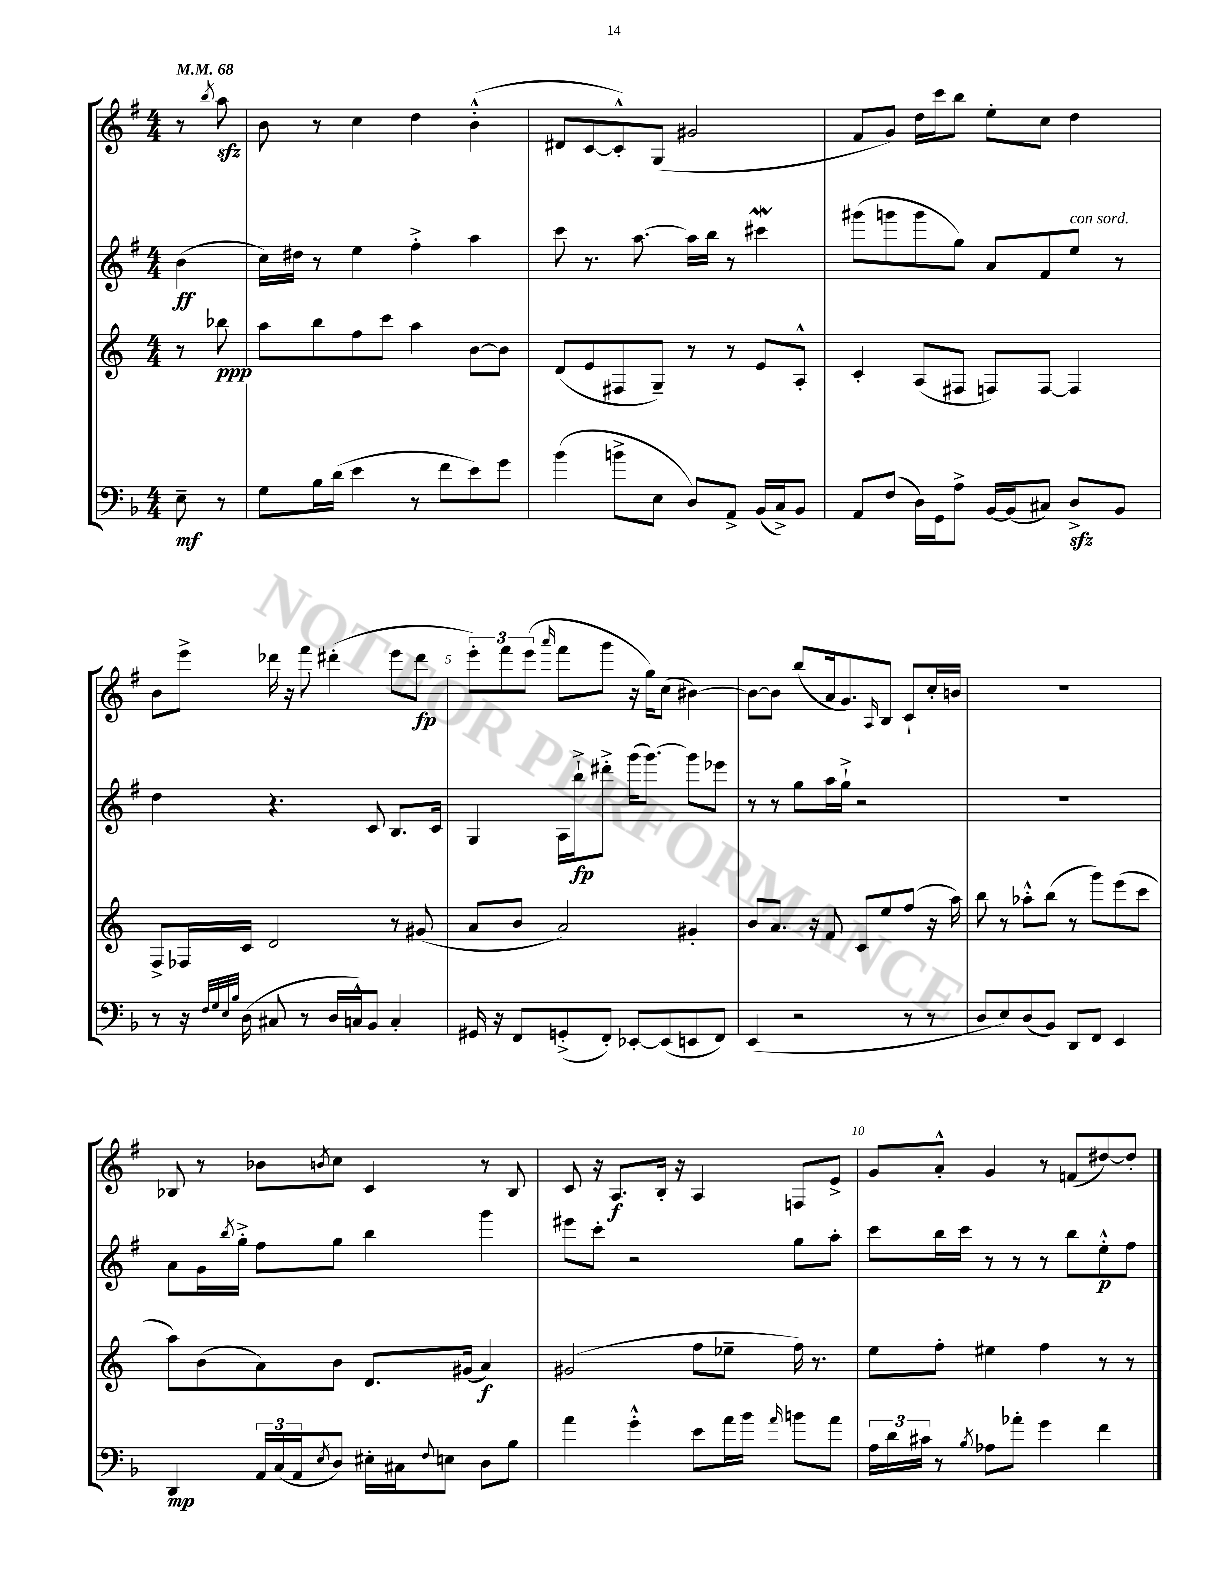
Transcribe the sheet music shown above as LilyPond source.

<<
\new StaffGroup <<
\new Staff = "s0" {
    \clef treble \key g \major \numericTimeSignature \time 4/4 \partial 4 \tempo 4 = 68
    r8 \acciaccatura { b''8 } a''8\sfz |
    b'8 r8 c''4 d''4 b'4-.-^( |
    dis'8 c'8~ c'8-.-^) g8( gis'2 |
    fis'8 g'8) d''16 c'''16 b''8 e''8-. c''8 d''4 |
    b'8 e'''8-> des'''16 r16 fis'''8 dis'''4-.( e'''8 dis'''8\fp |
    \tuplet 3/2 { e'''8-.) fis'''8 e'''8( } \grace { a'''16 } fis'''8 g'''8 r16 g''16) c''8( bis'4~) |
    bis'8~ bis'8 b''8( a'16 g'8.) \grace { a16 } b8 c'8-! c''16-. b'16 |
    R1 |
    bes8 r8 bes'8 \acciaccatura { b'8 } c''8 c'4 r8 bes8 |
    c'8 r16 a8.\f b16-. r16 a4 f8 e'8-> |
    g'8 a'8-.-^ g'4 r8 f'8( dis''8~) dis''8-. \bar "|." |
}
\new Staff = "s1" {
    \clef treble \key g \major \numericTimeSignature \time 4/4 \partial 4
    b'4\ff( |
    c''16) dis''16 r8 e''4 fis''4-.-> a''4 |
    c'''8 r8. a''8.~ a''16 b''16 r8 cis'''4\mordent |
    gis'''8( g'''8 g'''8 g''8) a'8 fis'8 e''8^\markup { \italic "con sord." } r8 |
    d''4 r4. c'8 b8. c'16 |
    g4 a16 b''16-!->\fp dis'''8-.-> g'''16( g'''8.~) g'''8 ees'''8 |
    r8 r8 g''8 a''16 g''16-!-> r2 |
    R1 |
    a'8 g'16 \acciaccatura { b''8 } g''16-.-> fis''8 g''8 b''4 g'''4 |
    eis'''8 c'''8-. r2 g''8 a''8-. |
    c'''8 b''16 c'''16 r8 r8 r8 b''8 e''8-.-^\p fis''8 \bar "|." |
}
\new Staff = "s2" {
    \clef treble \key c \major \numericTimeSignature \time 4/4 \partial 4
    r8 bes''8\ppp |
    a''8 b''8 f''8 c'''8 a''4 b'8~ b'8 |
    d'8( e'8 fis8 g8--) r8 r8 e'8 a8-.-^ |
    c'4-. a8( fis8 f8) f8~ f4 |
    f8-> fes16 c'16 d'2 r8 gis'8( |
    a'8 b'8 a'2) gis'4-. |
    b'8 a'8. r16 f'8 c'8 e''8 f''8( r16 a''16) |
    b''8 r8 aes''8-.-^ b''8( r8 g'''8) e'''8( c'''8 |
    a''8) b'8( a'8) b'8 d'8. gis'16( a'4\f) |
    gis'2( f''8 ees''8-- f''16) r8. |
    e''8 f''8-. eis''4 f''4 r8 r8 \bar "|." |
}
\new Staff = "s3" {
    \clef bass \key f \major \numericTimeSignature \time 4/4 \partial 4
    e8--\mf r8 |
    g8 bes16 d'16( e'4 r8 f'8 e'8) g'8 |
    bes'4( b'8-> e8 d8) a,8-> bes,16( c16->) bes,8 |
    a,8 f8( d16) g,16 a8-> bes,16~ bes,16( cis8) d8->\sfz bes,8 |
    r8 r16 \grace { f32 g32 e32 bes32 } d16( cis8 r8 d16 c16-^) bes,8 c4-. |
    gis,16 r16 f,8 g,8-.->( f,8-.) ees,8~-. ees,8( e,8 f,8) |
    e,4( r2 r8 r8 |
    d8 e8) d8( bes,8) d,8 f,8 e,4 |
    d,4\mp \tuplet 3/2 { a,16 c16( a,16 } \acciaccatura { e8 } d8) eis16-. cis16 \appoggiatura { f8 } e8 d8 bes8 |
    a'4 g'4-.-^ e'8 a'16 bes'16 \grace { a'16 } b'8 a'8 |
    \tuplet 3/2 { a16 d'16 cis'16 } r8 \acciaccatura { bes8 } aes8 aes'8-. g'4 f'4 \bar "|." |
}
>>
>>
\layout { \context { \Score \override BarNumber.break-visibility = ##(#f #t #t) barNumberVisibility = #(every-nth-bar-number-visible 5) } }
